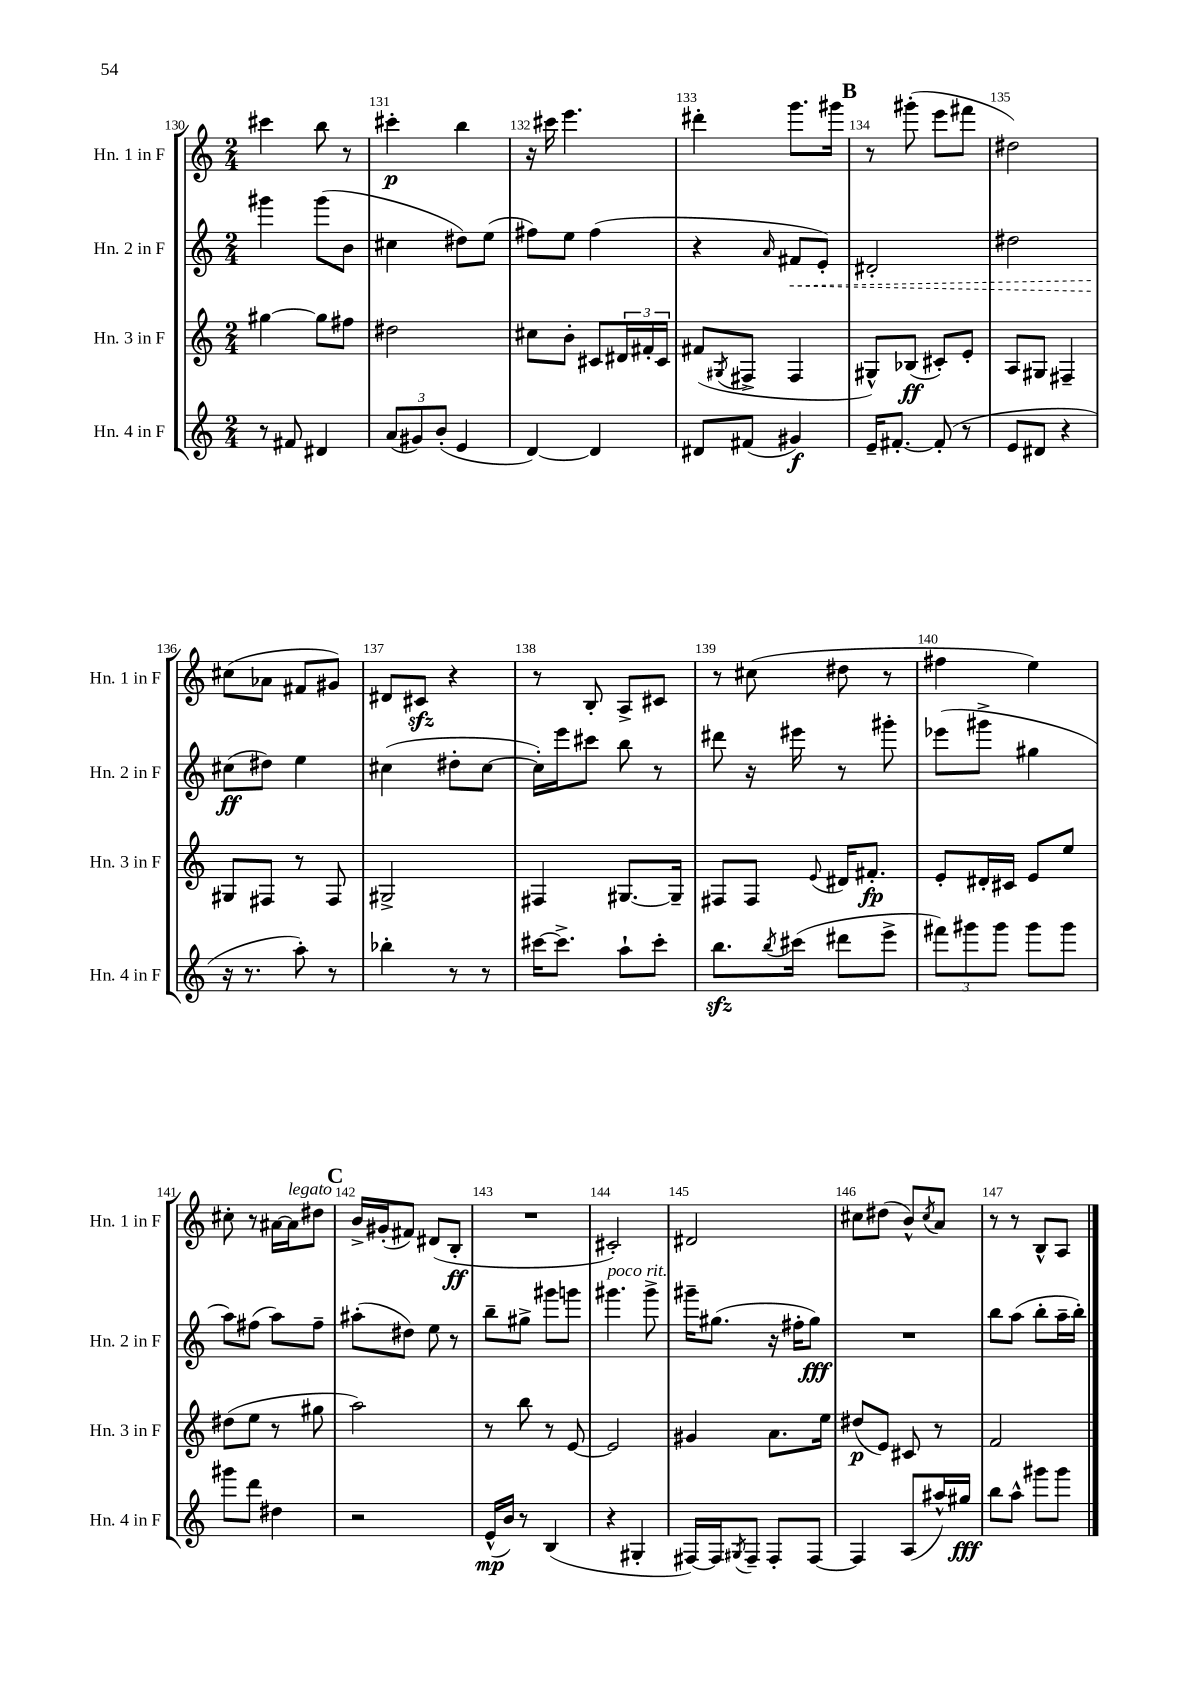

**kern	**dynam	**kern	**dynam	**kern	**dynam	**kern	**dynam
*part4	*part4	*part3	*part3	*part2	*part2	*part1	*part1
*staff4	*staff4	*staff3	*staff3	*staff2	*staff2	*staff1	*staff1
*I"Hn. 4 in F	*	*I"Hn. 3 in F	*	*I"Hn. 2 in F	*	*I"Hn. 1 in F	*
*I'Hn. 4 in F	*	*I'Hn. 3 in F	*	*I'Hn. 2 in F	*	*I'Hn. 1 in F	*
*clefG2	*	*clefG2	*	*clefG2	*	*clefG2	*
*k[]	*	*k[]	*	*k[]	*	*k[]	*
*M2/4	*	*M2/4	*	*M2/4	*	*M2/4	*
=130	=130	=130	=130	=130	=130	=130	=130
8r	.	[4gg#X\	.	4ggg#X\	.	4ccc#X\	.
8f#X/	.	.	.	.	.	.	.
4d#X/	.	8gg#\L]	.	(8ggg#\L	.	8bb\	.
.	.	8ff#X\J	.	8b\J	.	8r	.
=131	=131	=131	=131	=131	=131	=131	=131
(12a/L	.	2dd#X\	.	4cc#X\	.	4ccc#X'\	p
12g#X/)	.	.	.	.	.	.	.
(12b'/J	.	.	.	.	.	.	.
4e/	.	.	.	8dd#X\L)	.	4bb\	.
.	.	.	.	(8ee\J	.	.	.
=132	=132	=132	=132	=132	=132	=132	=132
[4d/)	.	8cc#X\L	.	8ff#X\L)	.	16r	.
.	.	.	.	.	.	16ccc#X\	.
.	.	8b'\J	.	8ee\J	.	4.eee\	.
4d/]	.	8c#X/L	.	(4ff#\	.	.	.
.	.	24d#X/L	.	.	.	.	.
.	.	24f#X'/	.	.	.	.	.
.	.	24c#/JJ	.	.	.	.	.
=133	=133	=133	=133	=133	=133	=133	=133
8d#X/L	.	(8f#X/L	.	4r	.	4ddd#X'\	.
.	.	8qG#X/	.	.	.	.	.
(8f#X/J	.	8F#X^/J	.	.	.	.	.
.	.	.	.	16qqa/	.	.	.
!	!	!	!	!	!LO:HP:b	!	!
4g#X/)	f	4F#/	.	8f#X/L	<	8.ggg\L	.
.	.	.	.	8e'/J)	.	.	.
.	.	.	.	.	.	16ggg#X\Jk	.
!!LO:REH:place=s1:t=B
=134	=134	=134	=134	=134	=134	=134	=134
16e~/KL	.	8G#X^^/L)	.	2d#X'/	.	8r	.
[8.f#X'/J	.	.	.	.	.	.	.
.	.	(8B-X/J	ff	.	.	(8ggg#X'\	.
(8f#'/]	.	8c#X'/L)	.	.	.	8eee\L	.
8r	.	8e'/J	.	.	.	8fff#X\J	.
=135	=135	=135	=135	=135	=135	=135	=135
8e/L	.	8A/L	.	2dd#X\	.	2dd#X\)	.
8d#X/J	.	8G#X/J	.	.	.	.	.
4r	.	4F#X~/	.	.	.	.	.
!!LO:LB:g=z
=136	=136	=136	=136	=136	=136	=136	=136
16r	.	8G#X/L	.	(8cc#X\L	ff	(8cc#X\L	.
8.r	.	.	.	.	.	.	.
.	.	8F#X/J	.	8dd#X\J)	[	8a-X\J	.
8aa'\)	.	8r	.	4ee\	.	8f#X/L	.
8r	.	8F#/	.	.	.	8g#X/J)	.
=137	=137	=137	=137	=137	=137	=137	=137
4bb-X'\	.	2G#X^/	.	(4cc#X\	.	8d#X/L	.
.	.	.	.	.	.	8c#Xzz/J	.
8r	.	.	.	8dd#X'\L	.	4r	.
8r	.	.	.	[8cc#\J	.	.	.
=138	=138	=138	=138	=138	=138	=138	=138
[16ccc#X\KL	.	4F#X/	.	16cc#'\LL])	.	8r	.
8.ccc#^\J]	.	.	.	16eee\J	.	.	.
.	.	.	.	8ccc#X\J	.	8B'/	.
8aa`\L	.	[8.G#X/L	.	8bb\	.	8A^/L	.
8ccc#'\J	.	.	.	8r	.	8c#X/J	.
.	.	16G#~/Jk]	.	.	.	.	.
=139	=139	=139	=139	=139	=139	=139	=139
8.bbzz\L	.	8F#X/L	.	8ddd#X\	.	8r	.
.	.	8F#/J	.	16r	.	(8cc#X\	.
8qbb/	.	.	.	.	.	.	.
(16ccc#X\Jk	.	.	.	16eee#X\	.	.	.
.	.	8qqe/	.	.	.	.	.
8ddd#X\L	.	16d#X/KL	.	8r	.	8dd#X\	.
.	.	8.f#X'/J	fp	.	.	.	.
8eee^\J	.	.	.	8ggg#X'\	.	8r	.
=140	=140	=140	=140	=140	=140	=140	=140
12fff#X\L)	.	8e'/L	.	(8eee-X\L	.	4ff#X\	.
12ggg#X\	.	.	.	.	.	.	.
.	.	16d#X'/L	.	8ggg#X^\J	.	.	.
12ggg#\J	.	.	.	.	.	.	.
.	.	16c#X/JJ	.	.	.	.	.
8ggg#\L	.	8e/L	.	4gg#X\	.	4ee\)	.
8ggg#\J	.	8ee/J	.	.	.	.	.
!!LO:LB:g=z
=141	=141	=141	=141	=141	=141	=141	=141
8ggg#X\L	.	(8dd#X\L	.	8aa\L)	.	8cc#X'\	.
8ddd\J	.	8ee\J	.	(8ff#X\J	.	8r	.
4dd#X\	.	8r	.	8aa\L)	.	[16a#X\LL	.
!	!	!	!	!	!	!LO:TX:a:i:t=legato	!
.	.	.	.	.	.	16a#\J]	.
.	.	8gg#X\	.	8ff#~\J	.	8dd#X\J	.
!!LO:REH:place=s1:t=C
=142	=142	=142	=142	=142	=142	=142	=142
2r	.	2aa\)	.	(8aa#X'\L	.	16b^/LL	.
.	.	.	.	.	.	(16g#X'/J	.
.	.	.	.	8dd#X\J)	.	8f#X/J)	.
.	.	.	.	8ee\	.	(8d#X/L	.
.	.	.	.	8r	.	8B'/J	ff
=143	=143	=143	=143	=143	=143	=143	=143
(16e^^/LL	mp	8r	.	8bb~\L	.	2r	.
16b/JJ)	.	.	.	.	.	.	.
8r	.	8bb\	.	8gg#X^\J	.	.	.
(4B/	.	8r	.	8ggg#X\L	.	.	.
.	.	[8e/	.	8gggn\J	.	.	.
=144	=144	=144	=144	=144	=144	=144	=144
!	!	!	!	!LO:TX:a:i:t=poco rit.	!	!	!
4r	.	2e/]	.	4.ggg#X\	.	2c#X'/)	.
4G#X'/	.	.	.	.	.	.	.
.	.	.	.	8ggg#^\	.	.	.
=145	=145	=145	=145	=145	=145	=145	=145
[16F#X/LL)	.	4g#X/	.	16ggg#X~\KL	.	2d#X/	.
16F#/J]	.	.	.	(8.gg#X\J	.	.	.
8qG#X/	.	.	.	.	.	.	.
8F#~/J	.	.	.	.	.	.	.
8F#'/L	.	8.a\L	.	16r	.	.	.
.	.	.	.	16ff#X'\KL	.	.	.
[8F#/J	.	.	.	8gg#\J)	fff	.	.
.	.	16ee\Jk	.	.	.	.	.
=146	=146	=146	=146	=146	=146	=146	=146
4F#/]	.	(8dd#X/L	p	2r	.	8cc#X\L	.
.	.	8e/J)	.	.	.	(8dd#X\J	.
(8A/L	.	8c#X/	.	.	.	8b^^/L)	.
.	.	.	.	.	.	8qcc#/	.
16aa#X^^/L)	.	8r	.	.	.	8a/J	.
16gg#X/JJ	fff	.	.	.	.	.	.
=147	=147	=147	=147	=147	=147	=147	=147
8bb\L	.	2f/	.	8bb\L	.	8r	.
8aa^^\J	.	.	.	(8aa\J	.	8r	.
8ggg#X\L	.	.	.	8bb'\L	.	8B^^/L	.
8ggg#\J	.	.	.	16aa~\L	.	8A/J	.
.	.	.	.	16bb'\JJ)	.	.	.
==	==	==	==	==	==	==	==
*-	*-	*-	*-	*-	*-	*-	*-
